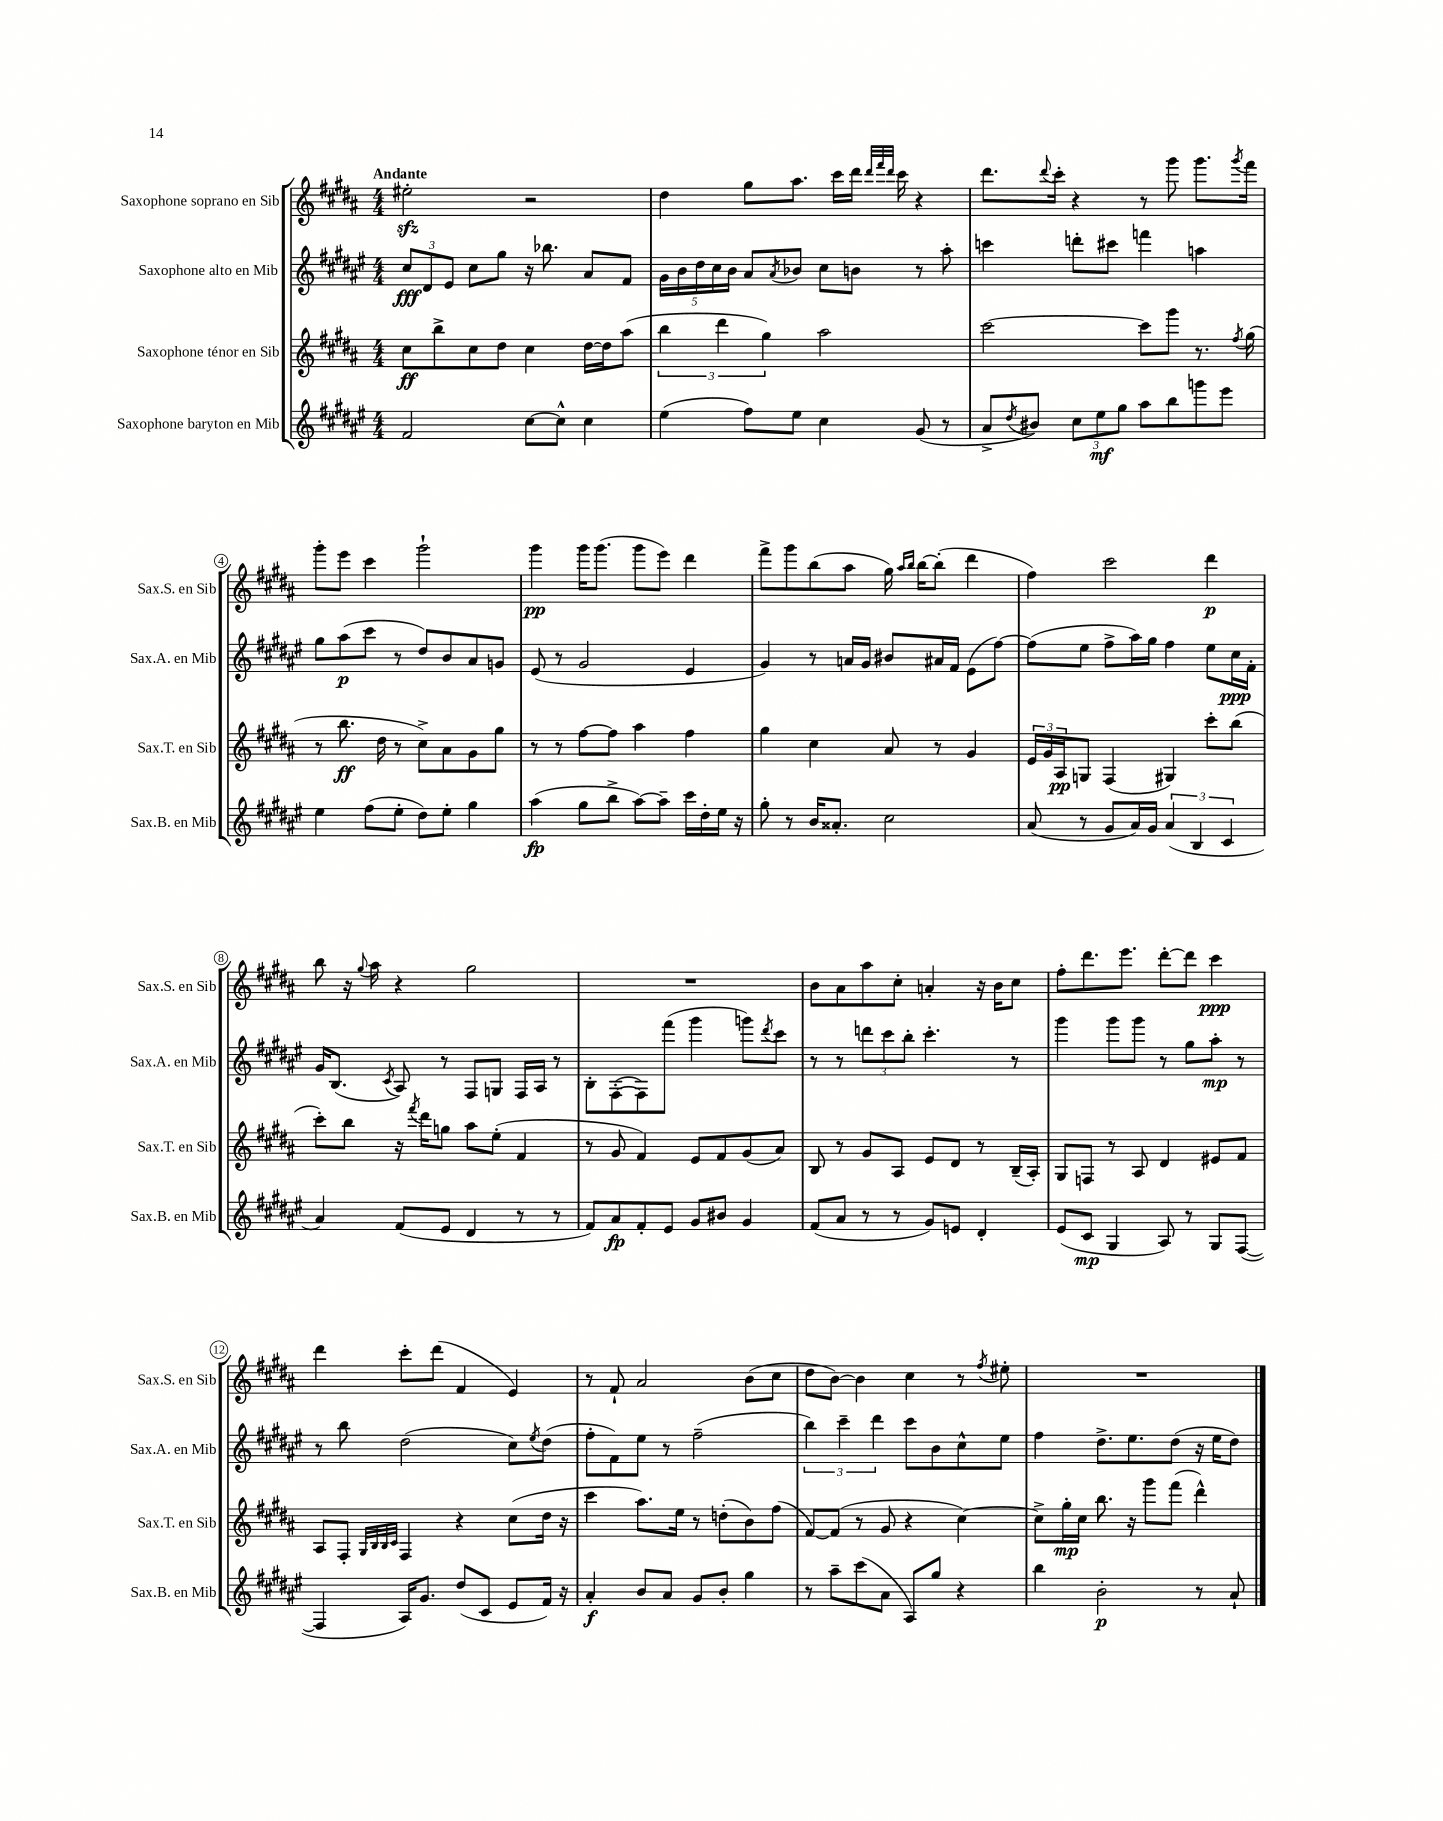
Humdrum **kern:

**kern	**dynam	**kern	**dynam	**kern	**dynam	**kern	**dynam
*part4	*part4	*part3	*part3	*part2	*part2	*part1	*part1
*staff4	*staff4	*staff3	*staff3	*staff2	*staff2	*staff1	*staff1
*I"Saxophone baryton en Mib	*	*I"Saxophone ténor en Sib	*	*I"Saxophone alto en Mib	*	*I"Saxophone soprano en Sib	*
*I'Sax.B. en Mib	*	*I'Sax.T. en Sib	*	*I'Sax.A. en Mib	*	*I'Sax.S. en Sib	*
*clefG2	*	*clefG2	*	*clefG2	*	*clefG2	*
*k[f#c#g#d#a#e#]	*	*k[f#c#g#d#a#]	*	*k[f#c#g#d#a#e#]	*	*k[f#c#g#d#a#]	*
*M4/4	*	*M4/4	*	*M4/4	*	*M4/4	*
=1	=1	=1	=1	=1	=1	=1	=1
!	!	!	!	!	!	!LO:TX:a:B:t=Andante	!
2f#/	.	8cc#\L	ff	12cc#/L	fff	2ee#Xzz'\	.
.	.	.	.	12d#/	.	.	.
.	.	8bb^\	.	.	.	.	.
.	.	.	.	12e#/J	.	.	.
.	.	8cc#\	.	8cc#\L	.	.	.
.	.	8dd#\J	.	8gg#\J	.	.	.
[8cc#\L	.	4cc#\	.	16r	.	2r	.
.	.	.	.	8.bb-X\	.	.	.
8cc#^^\J]	.	.	.	.	.	.	.
4cc#\	.	[16dd#\LL	.	8a#/L	.	.	.
.	.	16dd#\J]	.	.	.	.	.
.	.	(8aa#\J	.	8f#/J	.	.	.
=2	=2	=2	=2	=2	=2	=2	=2
(4ee#\	.	6bb\	.	20g#\LL	.	4dd#\	.
.	.	.	.	20b\	.	.	.
.	.	.	.	20dd#\	.	.	.
.	.	.	.	20cc#\	.	.	.
.	.	6ddd#\	.	.	.	.	.
.	.	.	.	20b\JJ	.	.	.
8ff#\L)	.	.	.	8a#/L	.	8gg#\L	.
.	.	6gg#\)	.	.	.	.	.
.	.	.	.	8qa#/	.	.	.
8ee#\J	.	.	.	8b-X/J	.	8.aa#\J	.
4cc#\	.	2aa#\	.	8cc#\L	.	.	.
.	.	.	.	.	.	16ccc#\LL	.
.	.	.	.	8bn\J	.	16ddd#\JJ	.
.	.	.	.	.	.	32qqddd#/LLL	.
.	.	.	.	.	.	32qqfff#/	.
.	.	.	.	.	.	32qqddd#/JJJ	.
.	.	.	.	.	.	16ccc#\	.
(8g#/	.	.	.	8r	.	4r	.
8r	.	.	.	8aa#'\	.	.	.
=3	=3	=3	=3	=3	=3	=3	=3
8a#^/L	.	[2ccc#\	.	4cccn\	.	8.ddd#\L	.
8qdd#/	.	.	.	.	.	.	.
8b#X/J)	.	.	.	.	.	.	.
.	.	.	.	.	.	8qqddd#/	.
.	.	.	.	.	.	16ccc#'\Jk	.
12cc#\L	.	.	.	8dddn'\L	.	4r	.
12ee#\	mf	.	.	.	.	.	.
.	.	.	.	8ccc#X\J	.	.	.
12gg#\J	.	.	.	.	.	.	.
8aa#\L	.	8ccc#\L]	.	4fffn\	.	8r	.
8bb\	.	8ggg#\J	.	.	.	8ggg#\	.
8gggn\	.	8.r	.	4aan\	.	8.ggg#\L	.
8eee#\J	.	.	.	.	.	.	.
.	.	8qff#/	.	.	.	8qggg#/	.
.	.	(16gg#\	.	.	.	16fff#\Jk	.
!!LO:LB:g=z
=4	=4	=4	=4	=4	=4	=4	=4
4ee#\	.	8r	.	8gg#\L	.	8ggg#'\L	.
.	.	8.bb\	ff	(8aa#\	p	8eee\J	.
(8ff#\L	.	.	.	8ccc#\J	.	4ccc#\	.
.	.	16dd#\	.	.	.	.	.
8ee#'\J	.	8r	.	8r	.	.	.
8dd#\L)	.	8cc#^\L)	.	8dd#/L)	.	2ggg#`\	.
8ee#'\J	.	8a#\	.	8b/	.	.	.
4gg#\	.	8g#\	.	8a#/	.	.	.
.	.	8gg#\J	.	8gn/J	.	.	.
=5	=5	=5	=5	=5	=5	=5	=5
(4aa#\	fp	8r	.	(8e#/	.	4ggg#\	pp
.	.	8r	.	8r	.	.	.
8gg#\L	.	[8ff#\L	.	2g#/	.	16ggg#\KL	.
.	.	.	.	.	.	(8.ggg#\J	.
8bb^\J	.	8ff#\J]	.	.	.	.	.
[8aa#\L)	.	4aa#\	.	.	.	8ggg#\L	.
8aa#~\J]	.	.	.	.	.	8eee\J)	.
16ccc#\LL	.	4ff#\	.	4e#/	.	4ddd#\	.
16dd#'\	.	.	.	.	.	.	.
16ee#\JJ	.	.	.	.	.	.	.
16r	.	.	.	.	.	.	.
=6	=6	=6	=6	=6	=6	=6	=6
8gg#'\	.	4gg#\	.	4g#/)	.	8fff#^\L	.
8r	.	.	.	.	.	8ggg#\	.
16b/KL	.	4cc#\	.	8r	.	(8bb\	.
8.a##X'/J	.	.	.	.	.	.	.
.	.	.	.	16an/LL	.	8aa#\J	.
.	.	.	.	16g#/JJ	.	.	.
2cc#\	.	8a#/	.	8b#X/L	.	16gg#\)	.
.	.	.	.	.	.	16qqaa#/LL	.
.	.	.	.	.	.	16qqbb/JJ	.
.	.	.	.	.	.	[16bb\KL	.
.	.	8r	.	16a#X/L	.	(8bb'\J]	.
.	.	.	.	16f#/JJ	.	.	.
.	.	4g#/	.	(8e#\L	.	4ddd#\	.
.	.	.	.	[8ff#\J)	.	.	.
=7	=7	=7	=7	=7	=7	=7	=7
(8a#/	.	24e/LL	.	(8ff#\L]	.	4ff#\)	.
.	.	24g#/	.	.	.	.	.
.	.	24A#/J	pp	.	.	.	.
8r	.	8Gn/J	.	8ee#\J	.	.	.
8g#/L	.	(4F#/	.	8ff#^\L	.	2ccc#\	.
16a#/L)	.	.	.	16aa#\L)	.	.	.
16g#/JJ	.	.	.	16gg#\JJ	.	.	.
(6a#/	.	4G#X/)	.	4ff#\	.	.	.
6B/	.	.	.	.	.	.	.
.	.	8ccc#'\L	.	8ee#\L	.	4ddd#\	p
6c#/	.	.	.	.	.	.	.
.	.	(8bb\J	.	16cc#\L	ppp	.	.
.	.	.	.	16f#'\JJ	.	.	.
!!LO:LB:g=z
=8	=8	=8	=8	=8	=8	=8	=8
4a#/)	.	8ccc#'\L)	.	16g#/KL	.	8bb\	.
.	.	.	.	(8.B/J	.	.	.
.	.	8bb\J	.	.	.	16r	.
.	.	.	.	.	.	8qqgg#/	.
.	.	.	.	.	.	16aa#\	.
.	.	.	.	8qc#/	.	.	.
(8f#/L	.	16r	.	8A#/)	.	4r	.
.	.	8qfff#/	.	.	.	.	.
.	.	16ddd#\KL	.	.	.	.	.
8e#/J	.	8ggn\J	.	8r	.	.	.
4d#/	.	8aa#\L	.	8F#/L	.	2gg#\	.
.	.	(8ee'\J	.	8Gn/J	.	.	.
8r	.	4f#/	.	16F#/LL	.	.	.
.	.	.	.	16A#/JJ	.	.	.
8r	.	.	.	8r	.	.	.
=9	=9	=9	=9	=9	=9	=9	=9
8f#/L)	.	8r	.	8B'\L	.	1r	.
8a#/	fp	8g#/	.	([8F#'\	.	.	.
8f#'/	.	4f#/)	.	8F#\])	.	.	.
8e#/J	.	.	.	(8fff#\J	.	.	.
8g#/L	.	8e/L	.	4ggg#\	.	.	.
8b#X/J	.	8f#/	.	.	.	.	.
4g#/	.	(8g#/	.	8gggn\L)	.	.	.
.	.	.	.	8qddd#/	.	.	.
.	.	8a#/J)	.	8ccc#\J	.	.	.
=10	=10	=10	=10	=10	=10	=10	=10
(8f#/L	.	8B/	.	8r	.	8b\L	.
8a#/J	.	8r	.	8r	.	8a#\	.
8r	.	8g#/L	.	12dddn\L	.	8aa#\	.
.	.	.	.	12ccc#\	.	.	.
8r	.	8A#/J	.	.	.	8cc#'\J	.
.	.	.	.	12bb'\J	.	.	.
8g#/L)	.	8e/L	.	4.ccc#'\	.	4an'/	.
8en/J	.	8d#/J	.	.	.	.	.
4d#'/	.	8r	.	.	.	16r	.
.	.	.	.	.	.	16b\KL	.
.	.	(16B~/LL	.	8r	.	8cc#\J	.
.	.	16A#'/JJ)	.	.	.	.	.
=11	=11	=11	=11	=11	=11	=11	=11
(8e#/L	.	8G#/L	.	4ggg#\	.	8ff#'\L	.
8c#/J	mp	8Fn/J	.	.	.	8.ddd#\	.
4G#/	.	8r	.	8ggg#\L	.	.	.
.	.	.	.	.	.	8.eee\J	.
.	.	8A#/	.	8ggg#\J	.	.	.
8A#/)	.	4d#/	.	8r	.	[8ddd#'\L	.
8r	.	.	.	8gg#\L	.	8ddd#\J]	.
8G#/L	.	8e#X/L	.	8aa#'\J	mp	4ccc#\	ppp
([8F#/J	.	8f#/J	.	8r	.	.	.
!!LO:LB:g=z
=12	=12	=12	=12	=12	=12	=12	=12
4F#/]	.	8A#/L	.	8r	.	4ddd#\	.
.	.	8F#'/J	.	8bb\	.	.	.
.	.	32qqG#/LLL	.	.	.	.	.
.	.	32qqB/	.	.	.	.	.
.	.	32qqB/	.	.	.	.	.
.	.	32qqc#/JJJ	.	.	.	.	.
16A#/KL)	.	4F#/	.	(2dd#\	.	8ccc#'\L	.
8.g#/J	.	.	.	.	.	.	.
.	.	.	.	.	.	(8ddd#\J	.
(8dd#/L	.	4r	.	.	.	4f#/	.
8c#/J	.	.	.	.	.	.	.
8e#/L	.	(8cc#\L	.	8cc#\L)	.	4e/)	.
.	.	.	.	8qee#/	.	.	.
16f#/Jk)	.	16dd#\Jk	.	(8dd#\J	.	.	.
16r	.	16r	.	.	.	.	.
=13	=13	=13	=13	=13	=13	=13	=13
4a#'/	f	4ccc#\	.	8ff#'\L	.	8r	.
.	.	.	.	8f#\)	.	8f#`/	.
8b/L	.	8.aa#\L)	.	8ee#\J	.	2a#/	.
8a#/J	.	.	.	8r	.	.	.
.	.	16ee\Jk	.	.	.	.	.
8g#/L	.	8r	.	(2ff#~\	.	.	.
8b'/J	.	(8ddn'\L	.	.	.	.	.
4gg#\	.	8b\)	.	.	.	(8b\L	.
.	.	(8ff#\J	.	.	.	8cc#\J	.
=14	=14	=14	=14	=14	=14	=14	=14
8r	.	[8f#/L)	.	6bb\)	.	8dd#\L	.
8aa#~\L	.	(8f#/J]	.	.	.	[8b\J)	.
.	.	.	.	6ccc#~\	.	.	.
(8ccc#\	.	8r	.	.	.	4b\]	.
.	.	.	.	6ddd#\	.	.	.
8a#\J	.	8g#/	.	.	.	.	.
8A#/L)	.	4r	.	8ccc#\L	.	4cc#\	.
8gg#/J	.	.	.	8b\	.	.	.
4r	.	[4cc#\)	.	8cc#^^\	.	8r	.
.	.	.	.	.	.	8qff#/	.
.	.	.	.	8ee#\J	.	8ee#X'\	.
=15	=15	=15	=15	=15	=15	=15	=15
4bb\	.	8cc#^\L]	.	4ff#\	.	1r	.
.	.	16gg#'\L	mp	.	.	.	.
.	.	16cc#\JJ	.	.	.	.	.
2b'\	p	8.bb\	.	8.dd#^\L	.	.	.
.	.	16r	.	8.ee#\	.	.	.
.	.	8ggg#\L	.	.	.	.	.
.	.	(8fff#\J	.	(8dd#\J	.	.	.
8r	.	4ddd#^^\)	.	16r	.	.	.
.	.	.	.	16ee#\KL	.	.	.
8a#`/	.	.	.	8dd#\J)	.	.	.
==	==	==	==	==	==	==	==
*-	*-	*-	*-	*-	*-	*-	*-
